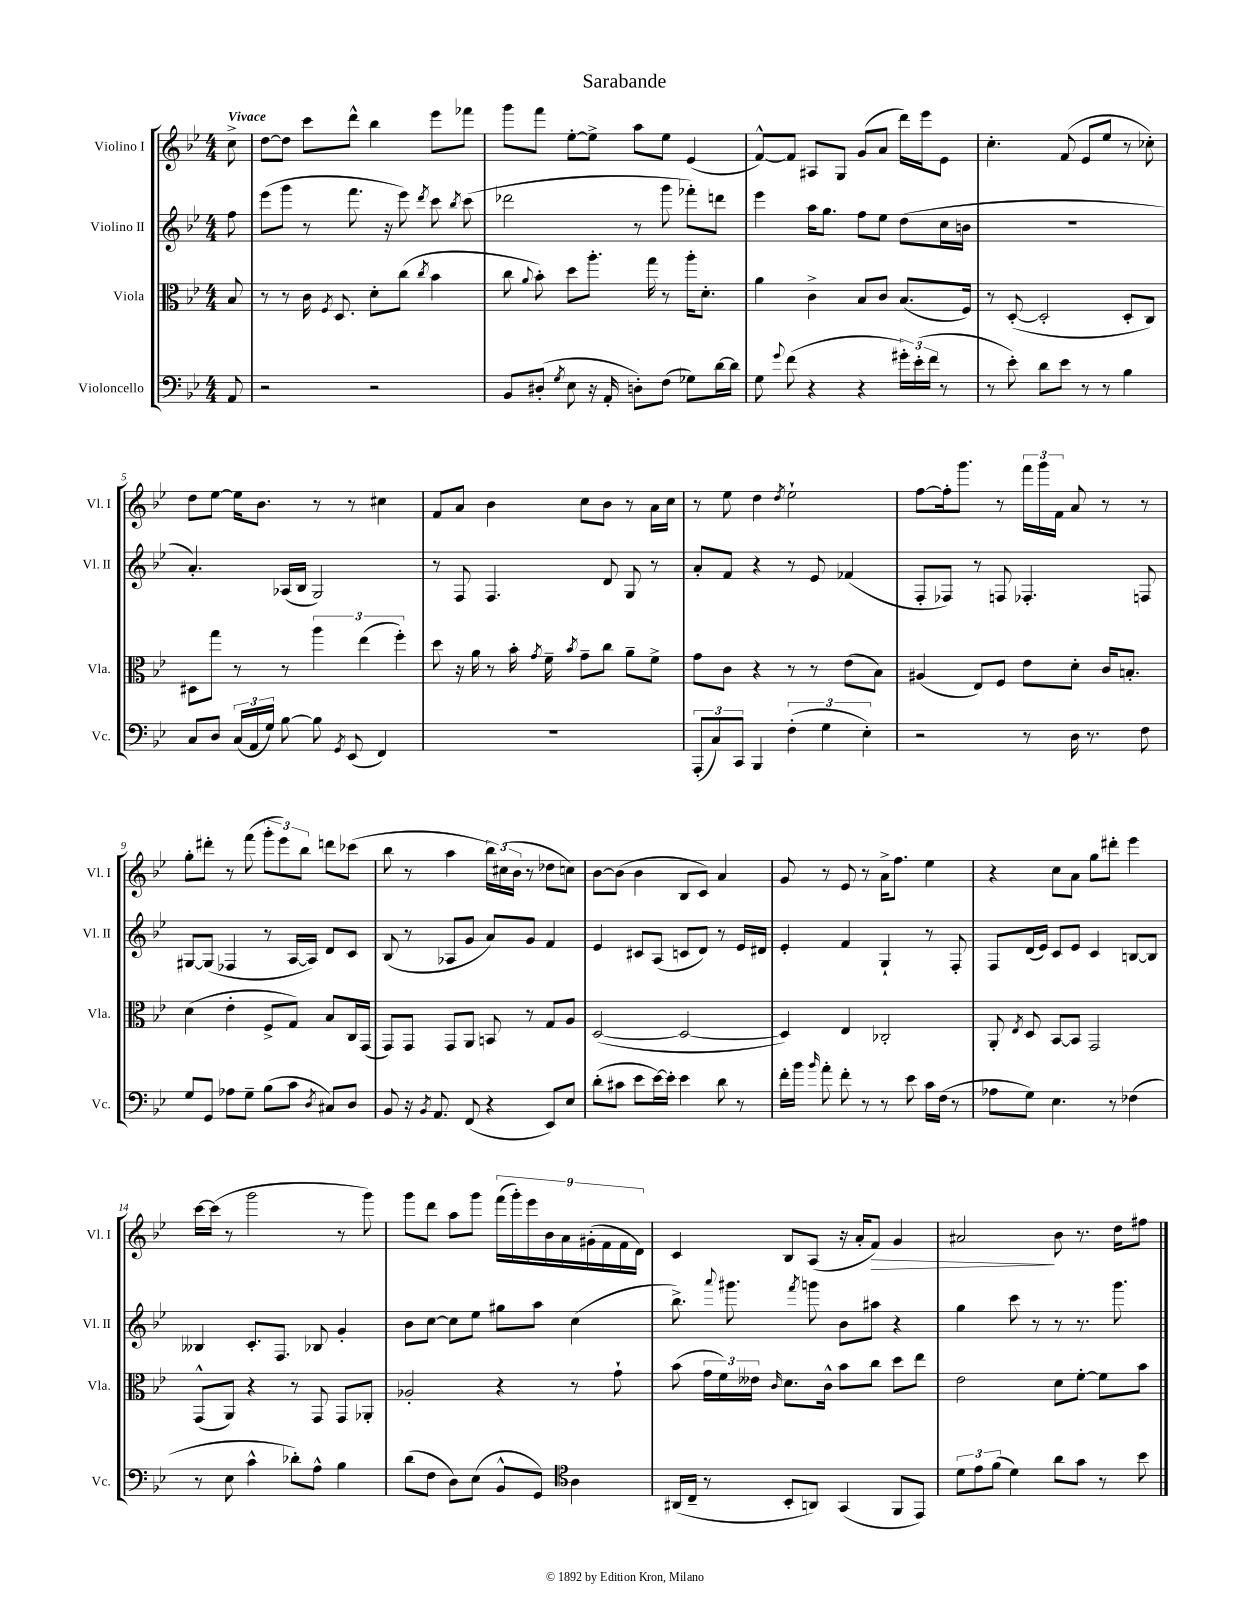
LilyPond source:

\header { title = "Sarabande" }
<<
\new StaffGroup <<
\new Staff = "s0" \with { instrumentName = "Violino I" shortInstrumentName = "Vl. I" } {
    \clef treble \key bes \major \numericTimeSignature \time 4/4 \partial 8 \tempo "Vivace"
    \autoBeamOff c''8-> |
    d''8[~ d''8] c'''8[ d'''8]-^ bes''4 ees'''8[ fes'''8] |
    g'''8[ f'''8] ees''8[~-. ees''8]-> a''8[ ees''8] ees'4( |
    f'8[~-^) f'8] ais8[ g8] g'8[( a'8] d'''16[) ees'''16 ees'8] |
    c''4.-. f'8( ees'8[ ees''8] r8 ces''8-.) |
    d''8[ ees''8]~ ees''16[ bes'8.] r8 r8 cis''4 |
    f'8[ a'8] bes'4 c''8[ bes'8] r8 a'16[ c''16] |
    r8 ees''8 d''4 \acciaccatura { d''8 } ees''2-! |
    f''8[~ f''16-. g'''8.] r8 \tuplet 3/2 { f'''16[ g'''16 f'16] } a'8 r8 r8 |
    g''8[-. dis'''8]-. r8 f'''8( \tuplet 3/2 { g'''8[-. ees'''8) bes''8] } d'''8[ ces'''8]( |
    bes''8 r8 a''4 \tuplet 3/2 { bes''16[) cis''16( bes'16] } r8 des''8[ c''8]) |
    bes'8[~ bes'8]( bes'4 bes8[ c'8]) a'4 |
    g'8 r8 ees'8 r8 a'16[-> f''8.] ees''4 |
    r4 c''8[ a'8] g''8[ dis'''8]-. ees'''4 |
    c'''16[~ c'''16]( r8 g'''2 r8 g'''8) |
    g'''8[ d'''8] a''8[ g'''8] \tuplet 9/8 { f'''16[( g'''16-.) ees'''16 bes'16 a'16 gis'16-.( f'16 f'16 d'16]) } |
    c'4 bes8[ a8]( r16 a'16[-. f'8]\>) g'4 |
    ais'2\! bes'8 r8. d''16[ fis''8] \bar "|." |
}
\new Staff = "s1" \with { instrumentName = "Violino II" shortInstrumentName = "Vl. II" } {
    \clef treble \key bes \major \numericTimeSignature \time 4/4 \partial 8
    \autoBeamOff f''8 |
    ees'''8[( g'''8] r8 f'''8. r16 ees'''8) \acciaccatura { d'''8 } c'''8 \acciaccatura { bes''8 } c'''8( |
    des'''2 r8 g'''8 fes'''8[-.) d'''8] |
    ees'''4 a''16[ g''8.] f''8[ ees''8] d''8[( c''16 b'16] |
    R1 |
    a'4.-.) aes16[( bes16] g2) |
    r8 f8 f4. d'8 g8 r8 |
    a'8[-. f'8] r4 r8 ees'8 fes'4( |
    f8[-. fes8]) r8 f8 fes4.-. f8 |
    gis8[~ gis8]( fes4 r8 a16[~ a16]) d'8[ c'8] |
    bes8( r8 aes8[ g'8] a'8[) g'8] f'4 |
    ees'4 cis'8[ a8]( c'8[ d'8]) r8 ees'16[ dis'16] |
    ees'4-. f'4 g4-! r8 f8-. |
    f8[ d'16( ees'16]) c'8[ ees'8] c'4 b8[~ b8] |
    beses4 c'8.[-. f8.] bes8 g'4-. |
    bes'8[ c''8]~ c''8[ ees''8] gis''8[ a''8] c''4( |
    bes''8.->) \appoggiatura { a'''8 } gis'''8. \acciaccatura { f'''8 } g'''8 bes'8[ ais''8] r4 |
    g''4 c'''8 r8 r8 r8. g'''8. \bar "|." |
}
\new Staff = "s2" \with { instrumentName = "Viola" shortInstrumentName = "Vla." } {
    \clef alto \key bes \major \numericTimeSignature \time 4/4 \partial 8
    \autoBeamOff bes8 |
    r8 r8 c'16 \acciaccatura { f8 } d8. d'8[-. c''8]( \acciaccatura { c''8 } bes'4 |
    c''8 \appoggiatura { a'8 } bes'8-.) d''8[ a''8.]-. g''16 r8 a''16[-. d'8.]-. |
    a'4 c'4-> bes8[ c'8] bes8.[( f16]) |
    r8 d8~-.( d2-. d8[-. c8]) |
    dis8[ g''8] r8 r8 \tuplet 3/2 { a''4 ees''4( f''4-.) } |
    d''8 r16 a'16 r8 bes'16-. \acciaccatura { g'8 } f'16-- \acciaccatura { bes'8 } g'8[-- c''8] a'8[-- f'8]-> |
    g'8[ c'8] r4 r8 r8 ees'8[( bes8]) |
    ais4( ees8[) f8] ees'8[ d'8]-. c'16[ b8.]-. |
    d'4( ees'4-. f8[-> g8]) bes8[ c16 g,16]( |
    g,8[) g,8] g,8[ a,8] b,8 r8 g8[ a8] |
    d2~( d2~ |
    d4) ees4 ces2-. |
    a,8-. \acciaccatura { ees8 } d8 bes,8[~ bes,8] g,2 |
    g,8[-^( a,8]) r4 r8 g,8 g,8[ aes,8]-. |
    aes2-. r4 r8 g'8-! |
    bes'8( \tuplet 3/2 { g'16[ f'16) eeses'16] } \grace { c'16 } d'8.[ c'16]-^ bes'8[ c''8] d''8[ ees''8] |
    ees'2 d'8[ f'8]~-. f'8[ bes'8] \bar "|." |
}
\new Staff = "s3" \with { instrumentName = "Violoncello" shortInstrumentName = "Vc." } {
    \clef bass \key bes \major \numericTimeSignature \time 4/4 \partial 8
    \autoBeamOff a,8 |
    r2 r2 |
    bes,8[ dis8]-.( \acciaccatura { g8 } ees8 r16 a,16-. d8[-.) f8]( ges8[) d'16~ d'16] |
    g8 \appoggiatura { g'8 } f'8( r4 r4 \tuplet 3/2 { gis'16[-.) ees'16-.( f'16] } r8 |
    r8 ees'8-.) d'8[ ees'8] r8 r8 bes4 |
    c8[ d8] \tuplet 3/2 { c16[( a,16 g16]) } bes8~ bes8 \acciaccatura { g,8 } ees,8( f,4) |
    R1 |
    \tuplet 3/2 { a,,8[-.( c8) c,8] } bes,,4 \tuplet 3/2 { f4-.( g4 ees4-.) } |
    r2 r8 d16 r8. f8 |
    g8[ g,8] aes8[ g8]-- bes8[( c'8] \acciaccatura { d8 } cis8[) d8] |
    bes,8 r16 \acciaccatura { bes,8 } a,8. f,8( r4 ees,8[) ees8] |
    d'8[-.( cis'8] ees'8[ ees'16~) ees'16]-. ees'4 d'8 r8 |
    f'16[-. bes'16] \grace { bes'16 } a'8-. f'8-. r8 r8 ees'8 c'16[ f16]( r8 |
    aes8[ g8]) ees4. r8 fes4( |
    r8 ees8 c'4-^ des'8[-.) a8]-^ bes4 |
    d'8[( f8] d8[) ees8]( bes,8[-^ g,8]) \clef tenor a4 |
    ais,16[( c16]-- r8 bes,8[-. a,8]) g,4( f,8[ ees,8]) |
    \tuplet 3/2 { d'8[ ees'8 f'8]( } d'4) a'8[ g'8] r8 bes'8 \bar "|." |
}
>>
>>
